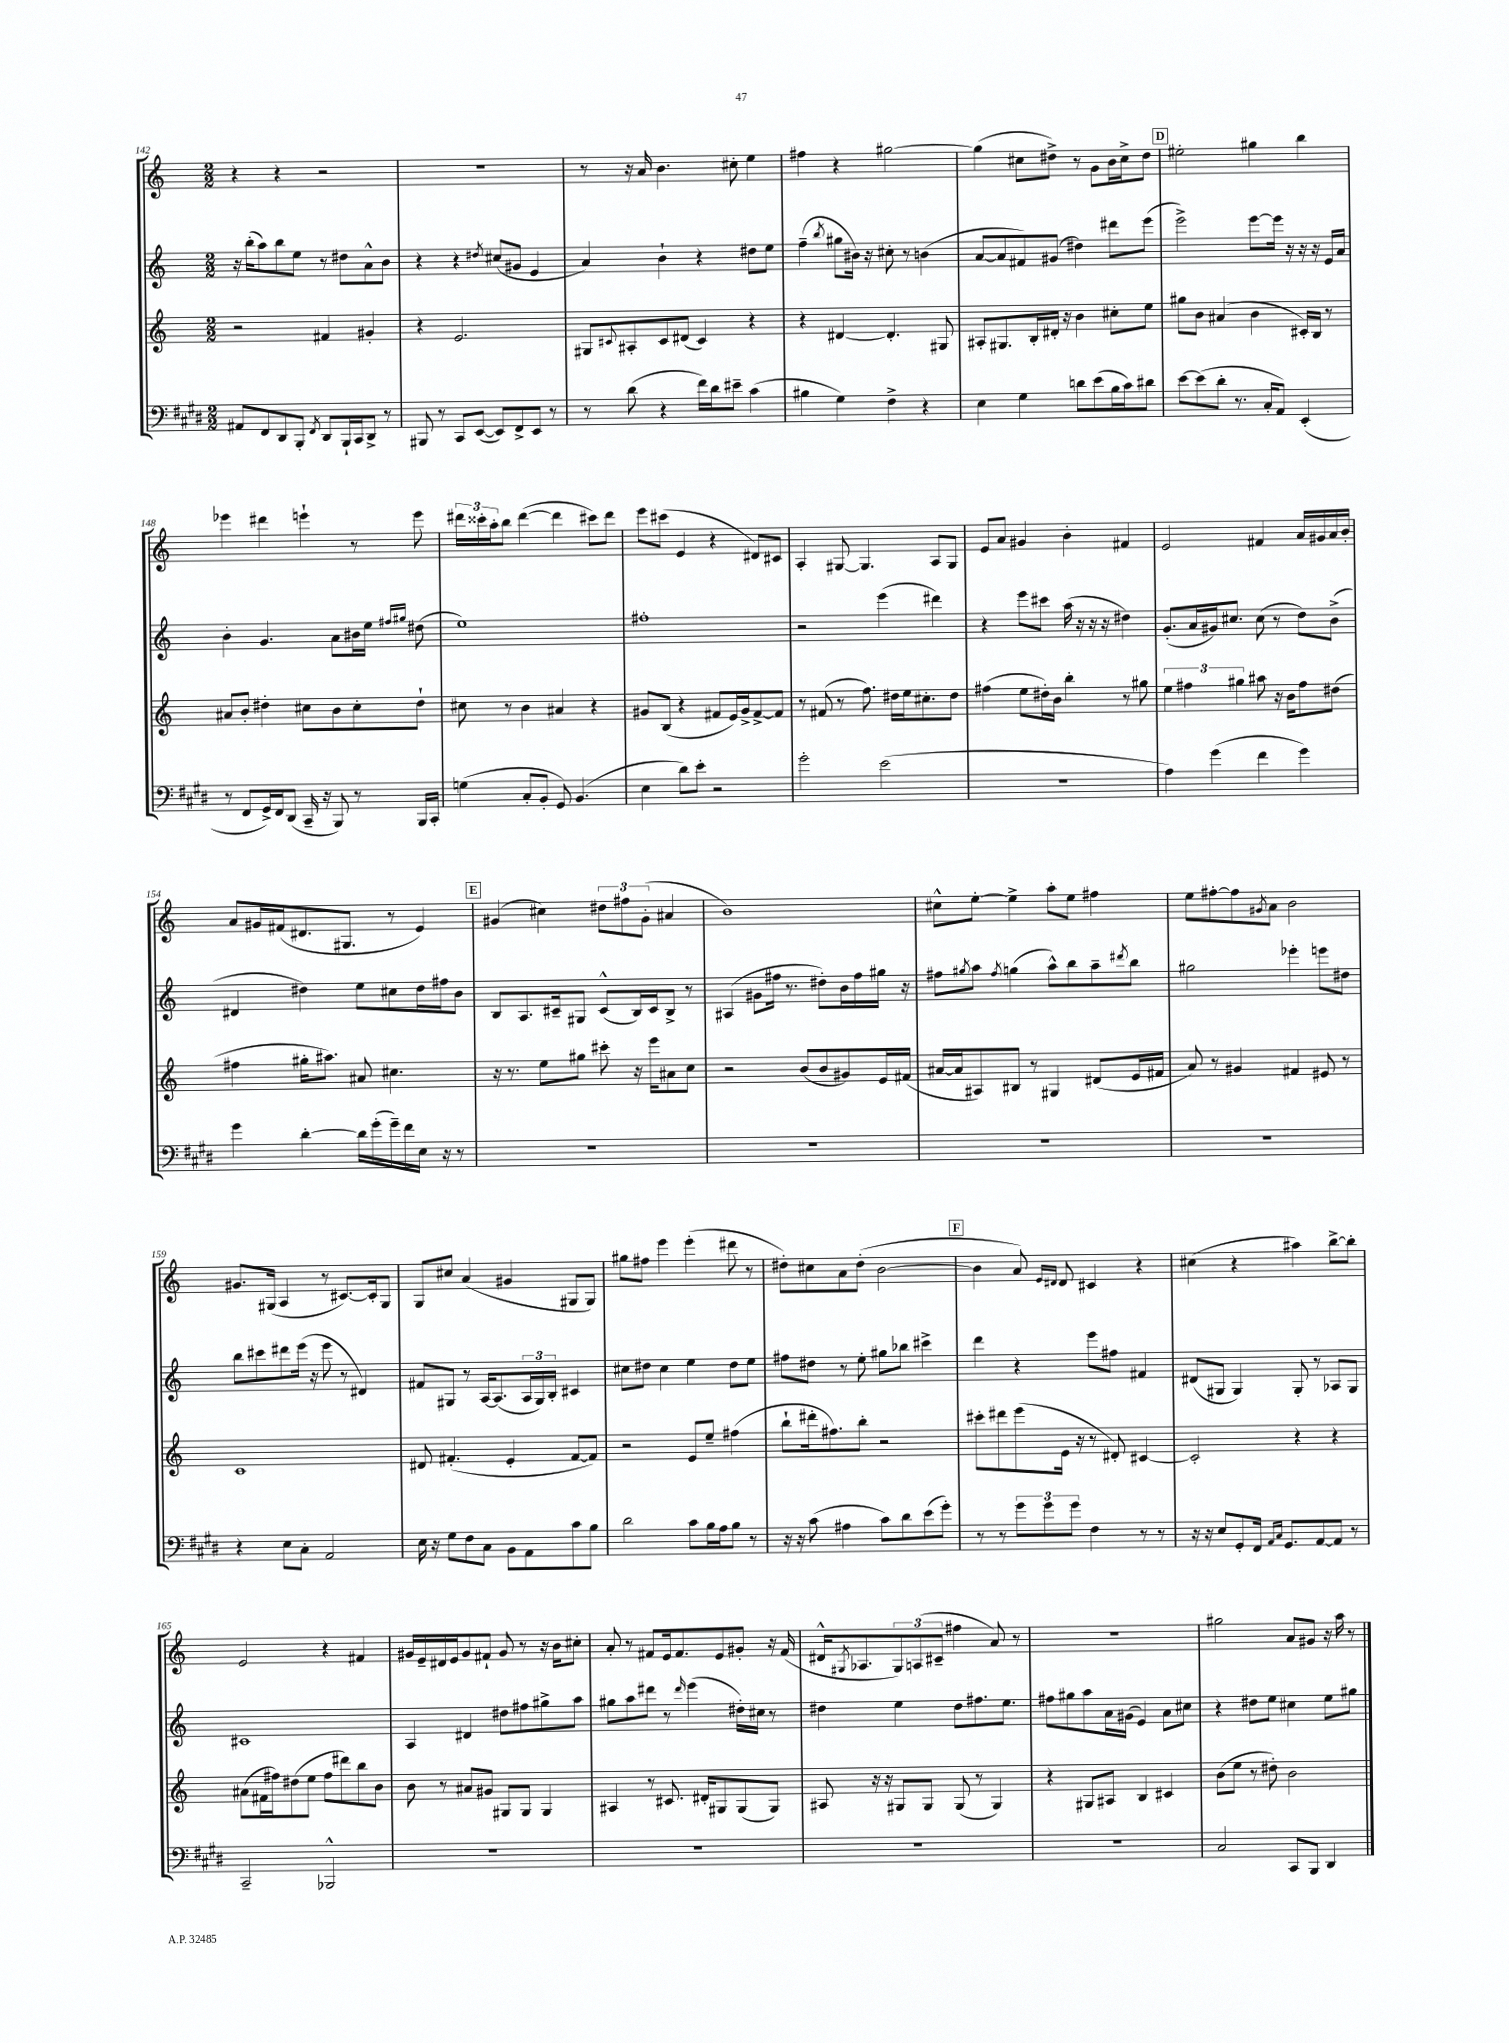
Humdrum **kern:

**kern	**kern	**kern	**kern
*staff4	*staff3	*staff2	*staff1
*clefF4	*clefG2	*clefG2	*clefG2
*k[f#c#g#d#]	*k[]	*k[]	*k[]
*M2/2	*M2/2	*M2/2	*M2/2
8AA#/L	2r	16r	4r
.	.	(16bb'\LK	.
8FF#/	.	8aa\)	.
8DD#/	.	8bb\	4r
8BBB'/J	.	8ee\J	.
8qFF#/	.	.	.
8DD#/L	4f#/	8r	2r
16BBB`/L	.	8dd#\L	.
16CC#/J	.	.	.
8DD#^/J	4g#'/	8a^^\	.
8r	.	8b\J	.
=	=	=	=
8BBB#/	4r	4r	1r
8r	.	.	.
8CC#/L	2.e/	4r	.
([8EE/J	.	.	.
.	.	8qdd#/	.
8EE/]L)	.	(8cc#/L	.
8FF#^/	.	8g#/J	.
8EE/J	.	4e/	.
8r	.	.	.
=	=	=	=
8r	8G#/L	4a/)	8r
.	8qqc#/	.	.
(8d#\	8A#'/	.	16r
.	.	.	16a/
4r	8c#/	4b`\	4.b\
.	(8d#/J	.	.
16f#\LL)	4c#/)	4r	.
16d#\J	.	.	.
8e#~\J	.	.	8cc#'\
(4c#\	4r	8dd#\L	4ee\
.	.	8ee\J	.
=	=	=	=
4B#\	4r	(4ff~\	4ff#\
.	.	8qbb/	.
4G#\)	[4d#/	8gg#\L	4r
.	.	16b#\Jk)	.
.	.	16r	.
4F#^\	4.d#'/]	8cc#'\	[2gg#\
.	.	8r	.
4r	.	(4b\	.
.	8G#/	.	.
=	=	=	=
4E\	8A#'/L	[8a/L	(4gg#\]
.	8.G#/	8a/]	.
4G#\	.	8f#/)	8cc#\L
.	16B'/L	.	.
.	16d#'/JJ	(8g#/J	8dd#^\J)
.	16r	.	.
8d\L	4b\	4dd#\)	8r
(8e\	.	.	8g\L
16B\L	8cc#'\L	8ddd#\L	16b\L
16c#\J)	.	.	16cc#^\J
8d#\J	8ee\J	(8eee\J	8dd#\J
=	=	=	=
[8e\L	8gg#\L	2eee^\)	2ee#'\
(8e\]	8b\J	.	.
8d#'\J	(4a#/	.	.
8.r	.	.	.
.	4b\	[8eee\L	4gg#\
16C#'/LK	.	.	.
8AA/J)	.	16eee\]Jk	.
.	.	16r	.
(4EE'/	16c#'/LL)	16r	4bb\
.	16B/JJ	16r	.
.	8r	16e/LL	.
.	.	16a/JJ	.
=	=	=	=
8r	8a#/L	4b'\	4eee-\
8FF#/L	8b'/J	.	.
16GG#^/L)	4dd#'\	4.g/	4ddd#\
16FF#/J	.	.	.
(8DD#/J	.	.	.
16CC#~/	8cc#\L	.	4eee`\
16r	.	.	.
8BBB/)	8b\	8a\L	.
8r	8cc#'\	16b#\L	8r
.	.	16ee\JJ	.
.	.	16qqff#/LL	.
.	.	16qqgg#/JJ	.
16BBB/LL	8dd#`\J	(8dd#\	8eee\
16CC#'/JJ	.	.	.
=	=	=	=
(4G\	8cc#\	1ee)	24ddd#\LL
.	.	.	24ccc##'\
.	.	.	24aa'\J
.	8r	.	8bb\J
8C#'/L	4b\	.	([4ddd#\
8BB'/J	.	.	.
8GG#/)	4a#/	.	4ddd#\]
(4.BB/	.	.	.
.	4r	.	8ccc#\L)
.	.	.	8ddd#\J
=	=	=	=
4E\	8g#/L	1ff#'	8eee\L
.	(8B/J	.	(8ccc#\J
8d#\L)	4r	.	4e/
8e'\J	.	.	.
2r	8f#/L	.	4r
.	16e/L)	.	.
.	16g#^/J	.	.
.	[8f#^/	.	8d#/L)
.	8f#/]J	.	8c#/J
=	=	=	=
2g#'\	8r	2r	4A'/
.	(8f#/	.	.
.	8r	.	[8G#/
.	8.ff\)	.	4.G#/]
(2e\	.	(4eee\	.
.	16dd#\LL	.	.
.	16ee\J	.	.
.	8.cc#'\	.	.
.	.	4ddd#\)	8A/L
.	8dd#\J	.	8G#/J
=	=	=	=
1r	(4ff#\	4r	8e/L
.	.	.	8a/J
.	8ee\L	8eee\L	4g#/
.	16dd#'\L)	8ccc#\J	.
.	16b\JJ	.	.
.	4bb'\	(16aa\	4b'\
.	.	16r	.
.	.	16r	.
.	.	16r	.
.	8r	4dd#\)	4f#/
.	8gg#\	.	.
=	=	=	=
4A\)	6ee\	(8.g'/L	2e/
.	6ff#\	.	.
.	.	16a/L	.
(4g#\	.	16g#/J)	.
.	.	8.cc#/J	.
.	6gg#\	.	.
4f#\	8aa#\	(8cc#\	4f#/
.	16r	8r	.
.	16b\LK	.	.
4g#\)	8ff#\	8dd\L)	16a/LL
.	.	.	16g#/
.	(8dd#\J	(8b^\J	16a/
.	.	.	16b'/JJ
=	=	=	=
4g#\	4ff#\	4d#/	8a/L
.	.	.	16g#/L
.	.	.	(16f#/J
[4d#'\	16gg#'\LK	4dd#\)	8.d#/
.	8.aa#\J)	.	.
.	.	.	8.G#/J
16d#\]LL	8a#/	8ee\L	.
(16g#'\	.	.	.
16g#~\)	4.cc#\	8cc#\	8r
16f#\	.	.	.
16E\JJ	.	16dd#\L	4e/)
16r	.	16ff#\J	.
8r	.	8b\J	.
=	=	=	=
1r	16r	8B/L	(4g#/
.	8.r	.	.
.	.	8.A/	.
.	8ee\L	.	4cc#\)
.	.	16c#~/k	.
.	8gg#\J	8G#/J	.
.	8ccc#'\	(8c#^^/L	12dd#\L
.	.	.	12ff#\
.	16r	16B/L)	.
.	.	.	(12g#'\J
.	16eee\LK	16c#/J	.
.	8a#\	8B^/J	4a#/
.	8cc\J	8r	.
=	=	=	=
1r	2r	(4A#/	1b)
.	.	8g#\L	.
.	.	16ff#\Jk	.
.	.	8.r	.
.	(8b/L	.	.
.	8b/	8dd#'\L)	.
.	8g#/)	16b\L	.
.	.	16ff#\	.
.	16e/L	16gg#\JJ	.
.	(16f#/JJ	16r	.
=	=	=	=
1r	[16a#/LL	8ff#\L	8cc#^^\L
.	16a#/]J	.	.
.	.	8qgg#/	.
.	8A#/)	8aa\J	[8ee'\J
.	.	8qff#/	.
.	8B#/J	(4gg\	4ee^\]
.	8r	.	.
.	4G#/	8aa^^\L)	8aa'\L
.	.	8bb\	8ee\J
.	(8d#/L	8aa~\	4ff#\
.	.	8qddd#/	.
.	16e/L	8bb\J	.
.	16f#/JJ	.	.
=	=	=	=
1r	8a/)	2gg#\	8ee\L
.	8r	.	[8ff#'\
.	4g#/	.	8ff#\]
.	.	.	8qg#/
.	.	.	8a\J
.	4f#/	4eee-'\	2b\
.	8e#/	8eee\L	.
.	8r	8dd#\J	.
=	=	=	=
4r	1c	8bb\L	8.g#/L
.	.	8ccc#\	.
.	.	.	(16G#/Jk
8E\L	.	8ddd#\	4A/
8C#'\J	.	(16eee\Jk	.
.	.	16r	.
2AA/	.	8eee\	8r
.	.	8r	[8.c#/L)
.	.	4d#/)	.
.	.	.	16c#'/]k
.	.	.	8G#/J
=	=	=	=
16E\	8d#/	8f#/L	8G/L
16r	.	.	.
8G#\L	(4.f#'/	8G#/J	8cc#/J
8F#\	.	8r	(4a/
8C#\J	.	[16A/LK	.
.	.	(8.A/]	.
8BB\L	4e'/	.	4g#/
8AA\	.	24A/L	.
.	.	24G#/)	.
.	.	24B'/JJ	.
8c#\	[8f#/L	4c#/	8G#/L
8B\J	8f#/]J)	.	8G#/J)
=	=	=	=
2d#\	2r	8cc#\L	8gg#\L
.	.	8dd#\J	8ff#\J
.	.	4cc#\	4eee\
8c#\L	8e/L	4ee\	(4eee'\
16B\L	8ee~/J	.	.
16A\J	.	.	.
8B\J	(4ff#\	8dd#\L	8ddd#\
8r	.	8ee\J	8r
=	=	=	=
16r	8bb`\L	8ff#\L	8dd#'\L)
16r	.	.	.
(8c#\	16ddd#'\k	8dd#\J	8cc#\
.	8.ff#\)	.	.
4A#\	.	8r	8a\
.	8bb'\J	8ee'\	(8dd#'\J
8c#\L)	2r	8gg#\L	[2b\
8d#\	.	8bb-\J	.
(8e\	.	4ccc#^\	.
8g#'\J)	.	.	.
=	=	=	=
8r	8ccc#'\L	4ddd\	4b\]
8r	8ddd#\	.	.
12g#\L	(8eee\	4r	8a/)
12g#\	.	.	.
.	.	.	16qqe/LL
.	.	.	16qqd#/JJ
.	16e\Jk	.	8d#/
12g#\J	.	.	.
.	16r	.	.
4F#\	8r	8eee\L	4c#/
.	8d#'/)	8ff#\J	.
8r	[4c#/	4f#/	4r
8r	.	.	.
=	=	=	=
16r	2c#'/]	(8d#/L	(4cc#\
16r	.	.	.
8E/L	.	8G#/J	.
8GG#'/	.	4G#/)	4r
16FF#/Jk	.	.	.
16qqAA/LL	.	.	.
16qqC#/JJ	.	.	.
8.GG#/L	.	.	.
.	4r	8G#'/	4aa#\)
[8AA/	.	8r	.
8AA/]J	4r	8A-/L	[8bb^\L
8r	.	8G#/J	8bb'\]J
=	=	=	=
2CC#~/	(8a#\L	1c#	2e/
.	16f#\L	.	.
.	16ff#\J)	.	.
.	(8dd#\	.	.
.	8ee\J	.	.
2BBB-^^/	8ff#\L	.	4r
.	8ddd#\)	.	.
.	8bb\	.	4f#/
.	8b\J	.	.
=	=	=	=
1r	8b\	4A/	16g#/LL
.	.	.	16e~/
.	8r	.	16d#/
.	.	.	16e/J
.	8a#/L	4d#/	8g#/
.	8g#/J	.	8f#`/J
.	8G#/L	8dd#\L	8g#/
.	8G#/J	8ff#\	8r
.	4G#/	8gg#^\	16r
.	.	.	16b\LK
.	.	8aa\J	8cc#'\J
=	=	=	=
1r	4A#/	8gg#\L	8a'/
.	.	8aa\	8r
.	8r	8ddd#\J	8f#/L
.	8.c#/	8r	16e/k
.	.	.	8.f#/
.	.	16qqddd#/	.
.	.	(4eee\	.
.	16d#'/LK	.	.
.	8G#/	.	8e/
.	(8G#/	16dd#'\LL)	8g#'/J
.	.	16cc#\JJ	.
.	8G#/J)	8r	16r
.	.	.	(16f#/
=	=	=	=
1r	8A#/	4dd#\	16d#^^/LK
.	.	.	8qG#/
.	.	.	8.A-/
.	16r	.	.
.	16r	.	.
.	8G#/L	4ee\	12G#/)
.	.	.	(12A/
.	8G#/J	.	.
.	.	.	12c#~/J
.	(8G#/	8dd#\L	4ff#\
.	8r	8.ff#\	.
.	4G#/)	.	8a/)
.	.	8.ee\J	.
.	.	.	8r
=	=	=	=
1r	4r	8ff#\L	1r
.	.	8gg#\	.
.	8G#/L	8aa\	.
.	8A#/J	16a\L	.
.	.	(16g#\JJ	.
.	4B/	4e/)	.
.	4c#/	8a\L	.
.	.	8cc#\J	.
=	=	=	=
2C#/	(8b\L	4r	2gg#\
.	8ee\J	.	.
.	8r	8dd#\L	.
.	8dd#'\)	8ee\J	.
8CC#/L	2b\	4cc#\	8a/L
8BBB/J	.	.	8g#/J
4DD#/	.	8ee\L	16r
.	.	.	16aa\
.	.	8gg#\J	8r
==	==	==	==
*-	*-	*-	*-
